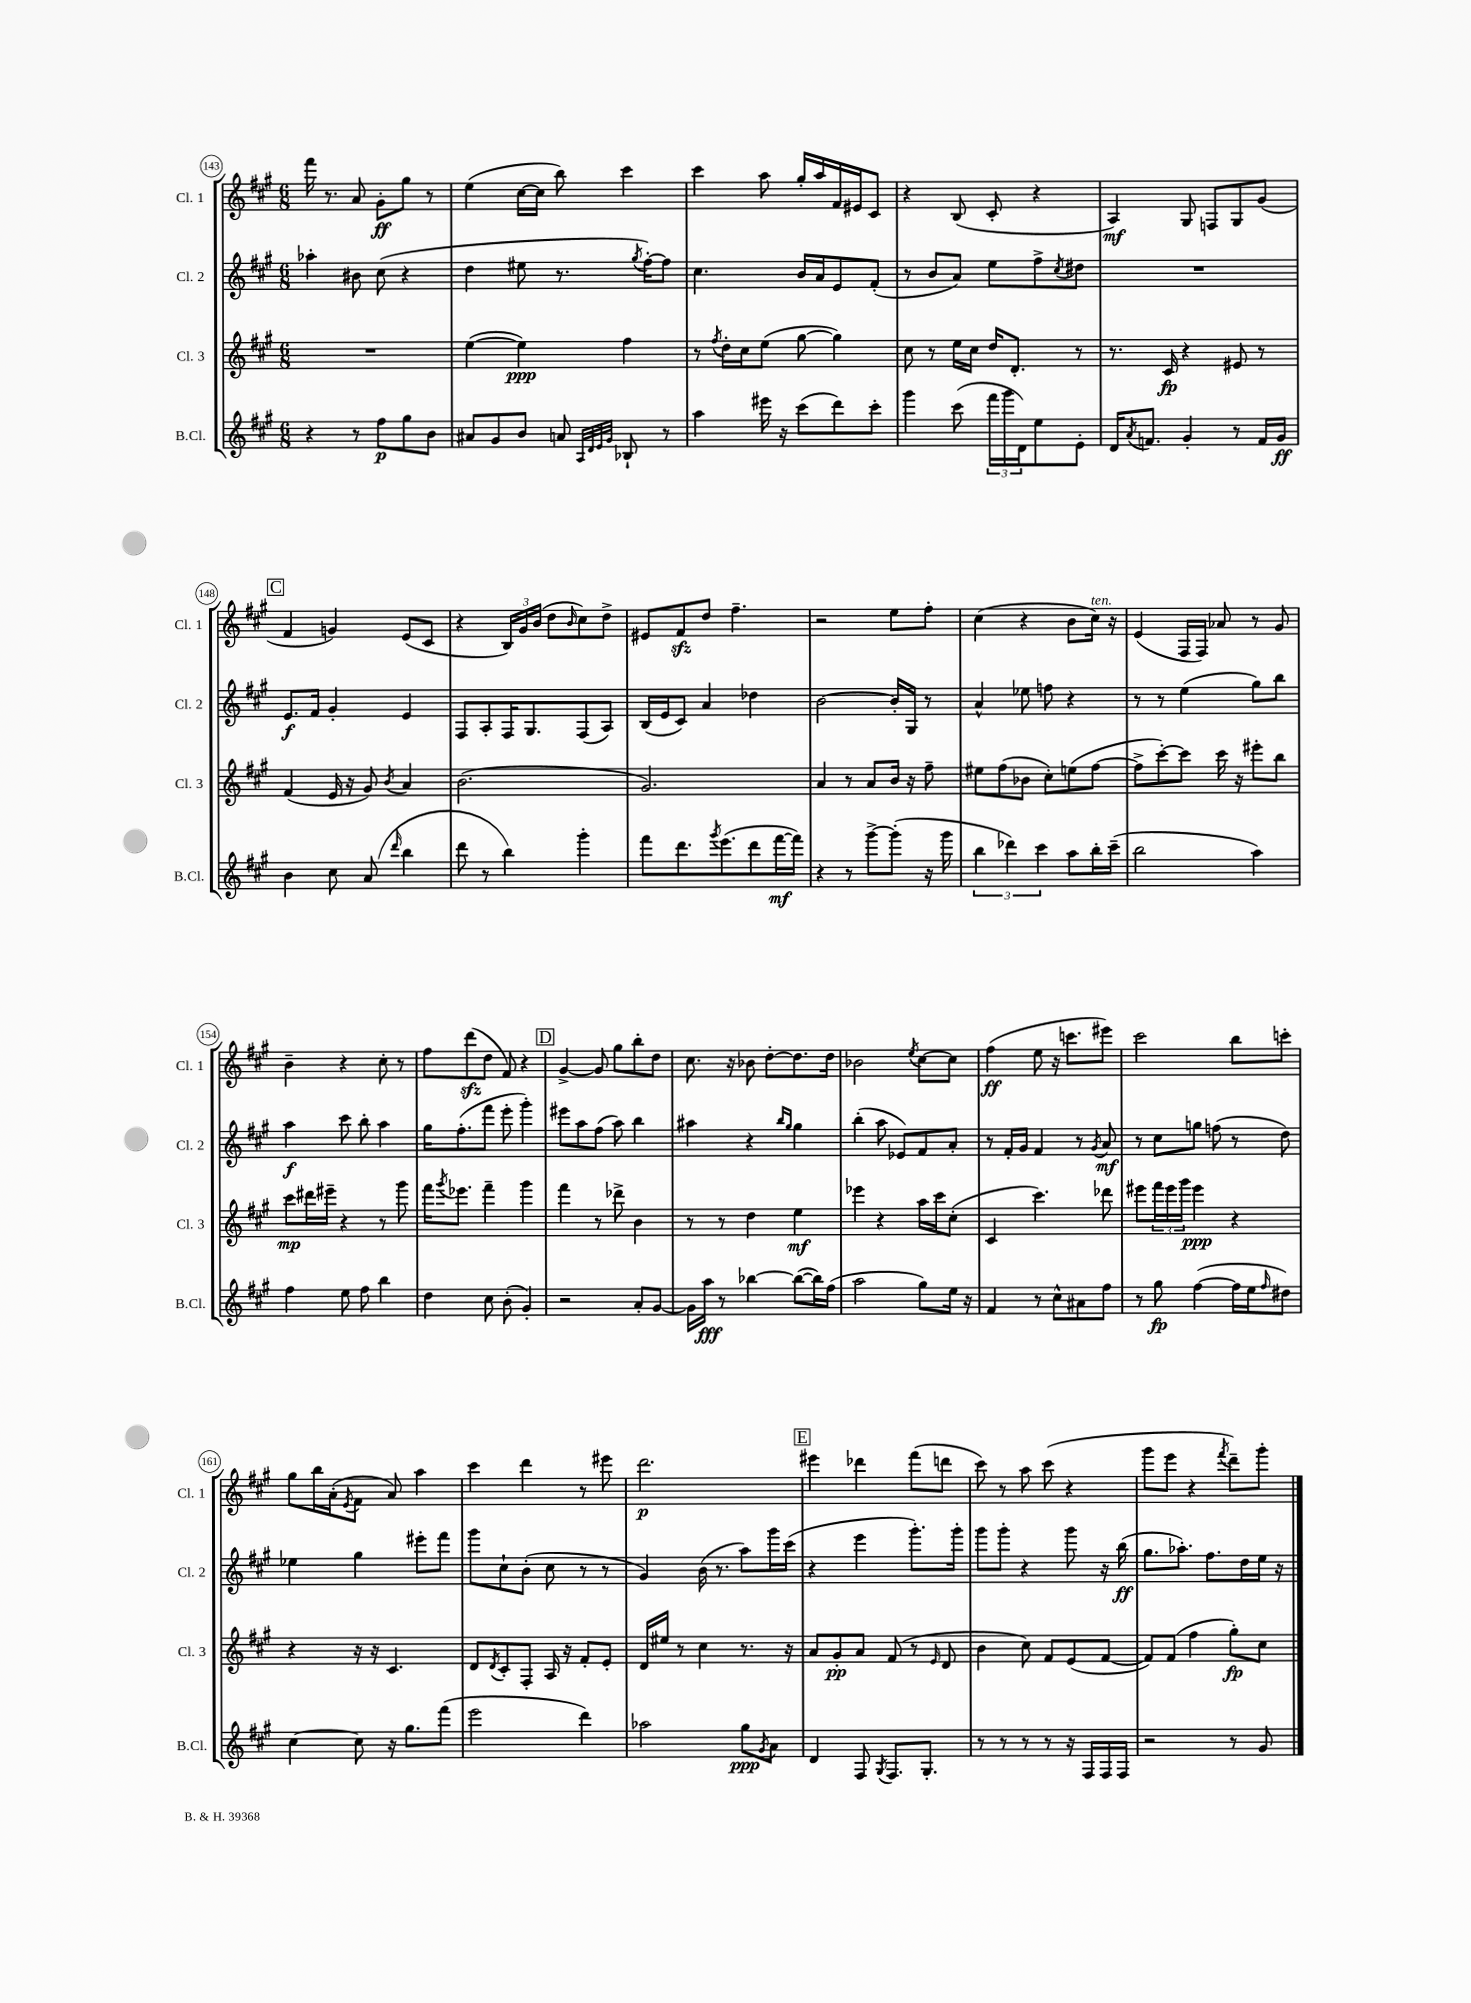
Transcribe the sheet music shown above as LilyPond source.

<<
\new StaffGroup <<
\new Staff = "s0" \with { instrumentName = "Cl. 1" shortInstrumentName = "Cl. 1" } {
    \clef treble \key a \major \numericTimeSignature \time 6/8
    fis'''16 r8. a'8 gis'8-.\ff gis''8 r8 |
    e''4( cis''16~ cis''16 b''8) cis'''4 |
    cis'''4 a''8 gis''16-. a''16 fis'16 eis'16 cis'8 |
    r4 b8( cis'8-. r4 |
    a4\mf) gis8 f8 gis8 gis'8( |
    \mark \markup { \box "C" } fis'4 g'4) e'8( cis'8 |
    r4 \tuplet 3/2 { b16) gis'16 b'16( } d''8 \grace { b'16 } cis''8) d''8-> |
    eis'8 fis'8\sfz d''8 fis''4.-- |
    r2 e''8 fis''8-. |
    cis''4( r4 b'8 cis''16^\markup { \italic "ten." }) r16 |
    e'4( fis16 fis16) aes'8 r8 gis'8 |
    b'4-- r4 cis''8-. r8 |
    fis''8 d'''8\sfz( d''8 fis'8) r4 |
    \mark \markup { \box "D" } gis'4~-> gis'8 gis''8 b''8-. d''8 |
    cis''8. r16 bes'8 d''8~-. d''8. d''16 |
    bes'2 \acciaccatura { e''8 } cis''8~ cis''8 |
    fis''4\ff( e''8 r16 c'''8. eis'''8) |
    cis'''2 b''8 c'''8-. |
    gis''8 b''16 a'16-.( \acciaccatura { e'8 } fis'8 a'8) a''4 |
    cis'''4 d'''4 r8 eis'''8 |
    d'''2.\p |
    \mark \markup { \box "E" } eis'''4 des'''4 fis'''8( d'''8 |
    cis'''8) r8 a''8 cis'''8( r4 |
    gis'''8 e'''8 r4 \acciaccatura { fis'''8 } d'''8--) gis'''8-. \bar "|." |
}
\new Staff = "s1" \with { instrumentName = "Cl. 2" shortInstrumentName = "Cl. 2" } {
    \clef treble \key a \major \numericTimeSignature \time 6/8
    aes''4-. bis'8 cis''8( r4 |
    d''4 eis''8 r8. \acciaccatura { gis''8 } fis''16~-.) fis''8 |
    cis''4. b'16 a'16 e'8 fis'8-.( |
    r8 b'8 a'8) e''8 fis''8-> \acciaccatura { cis''8 } dis''8 |
    R2. |
    \mark \markup { \box "C" } e'8.\f fis'16 gis'4-. e'4 |
    fis8 a8-. fis16 gis8. fis8( a8) |
    b16( e'16 cis'8) a'4 des''4 |
    b'2~ b'16-. gis16 r8 |
    a'4-^ ees''8 f''8 r4 |
    r8 r8 e''4( gis''8) b''8 |
    a''4\f cis'''8 b''8-. a''4 |
    gis''16 fis''8.-.( fis'''8 e'''8-. gis'''4-.) |
    \mark \markup { \box "D" } eis'''8 a''8 fis''8( a''8) b''4 |
    ais''4 r4 \grace { b''16 gis''16 } gis''4 |
    b''4-.( a''8 ees'8) fis'8 a'8-. |
    r8 fis'16-. gis'16 fis'4 r8 \acciaccatura { gis'8 } a'8\mf |
    r8 cis''8 g''8 f''8( r8 d''8) |
    ees''4 gis''4 eis'''8-. fis'''8 |
    gis'''8 cis''8-! b'8-.( cis''8 r8 r8 |
    gis'4) b'16( r8. a''8) gis'''16 cis'''16( |
    \mark \markup { \box "E" } r4 e'''4 gis'''8.-.) gis'''16-. |
    gis'''8 gis'''8-. r4 gis'''8 r16 b''16\ff( |
    gis''8. aes''8.-.) fis''8. d''16 e''16 r16 \bar "|." |
}
\new Staff = "s2" \with { instrumentName = "Cl. 3" shortInstrumentName = "Cl. 3" } {
    \clef treble \key a \major \numericTimeSignature \time 6/8
    R2. |
    e''4~( e''4\ppp) fis''4 |
    r8 \acciaccatura { fis''8 } d''16-. cis''16 e''8( gis''8~ gis''4) |
    cis''8 r8 e''16 cis''16 d''16 d'8.-. r8 |
    r8. cis'16\fp r4 eis'8 r8 |
    \mark \markup { \box "C" } fis'4( e'16 r16 gis'8) \acciaccatura { b'8 } a'4 |
    b'2.( |
    gis'2.) |
    a'4 r8 a'8 b'16 r16 fis''8-- |
    eis''8 fis''8( bes'8 cis''8-.) e''8( fis''8~ |
    fis''8-> cis'''8~-.) cis'''8 cis'''16 r16 eis'''8-. b''8 |
    cis'''8\mp dis'''16 eis'''16-- r4 r8 gis'''8 |
    fis'''16 \acciaccatura { gis'''8 } ees'''8. fis'''4-- gis'''4 |
    \mark \markup { \box "D" } fis'''4 r8 des'''8-> b'4 |
    r8 r8 d''4 e''4\mf |
    ees'''4 r4 a''16 cis'''16 cis''8-.( |
    cis'4 cis'''4.) des'''8 |
    eis'''8 \tuplet 3/2 { fis'''16 eis'''16 gis'''16 } eis'''4\ppp r4 |
    r4 r16 r16 cis'4. |
    d'8 \acciaccatura { d'8 } cis'8-. fis8-. a16 r16 fis'8-. e'8-. |
    d'16 eis''16 r8 cis''4 r8. r16 |
    \mark \markup { \box "E" } a'8 gis'8-.\pp a'8 fis'8( r8 \grace { e'16 } d'8 |
    b'4 cis''8) fis'8 e'8( fis'8~ |
    fis'8) fis'8( fis''4 gis''8-.\fp) cis''8 \bar "|." |
}
\new Staff = "s3" \with { instrumentName = "B.Cl." shortInstrumentName = "B.Cl." } {
    \clef treble \key a \major \numericTimeSignature \time 6/8
    r4 r8 fis''8\p gis''8 b'8 |
    ais'8 gis'8 b'8 a'8 \grace { a32 d'32 e'32 gis'32 } bes8-! r8 |
    a''4 eis'''16 r16 cis'''8( d'''8) cis'''8-. |
    gis'''4 cis'''8( \tuplet 3/2 { fis'''16 gis'''16 d'16) } e''8 e'8-. |
    d'16 \acciaccatura { a'8 } f'8. gis'4-. r8 f'16 gis'16\ff |
    \mark \markup { \box "C" } b'4 cis''8 a'8( \grace { d'''16 } b''4 |
    d'''8 r8 b''4) gis'''4-. |
    fis'''8 d'''8. \acciaccatura { gis'''8 } e'''8.( d'''8 fis'''16~\mf fis'''16) |
    r4 r8 gis'''8~-> gis'''8-.( r16 gis'''16 |
    \tuplet 3/2 { b''4 des'''4) cis'''4 } a''8 b''16-. cis'''16--( |
    b''2 a''4) |
    fis''4 e''8 fis''8 b''4 |
    d''4 cis''8 b'8-.( gis'4-.) |
    \mark \markup { \box "D" } r2 a'8-. gis'8~ |
    gis'16 a''16\fff r8 bes''4~ bes''8~( bes''16) fis''16( |
    a''2 gis''8) e''16 r16 |
    fis'4 r8 cis''8-^ ais'8 fis''8 |
    r8 gis''8\fp fis''4~( fis''16 e''16 \grace { fis''16 } dis''8) |
    cis''4~ cis''8 r16 gis''8. fis'''8( |
    e'''2 d'''4) |
    aes''2 gis''8\ppp \acciaccatura { gis'8 } a'8 |
    \mark \markup { \box "E" } d'4 fis8 \acciaccatura { gis8 } fis8. gis8.-. |
    r8 r8 r8 r8 r16 fis16 fis16 fis16 |
    r2 r8 gis'8 \bar "|." |
}
>>
>>
\layout { \context { \Score currentBarNumber = #143 \override BarNumber.stencil = #(make-stencil-circler 0.1 0.3 ly:text-interface::print) } }
